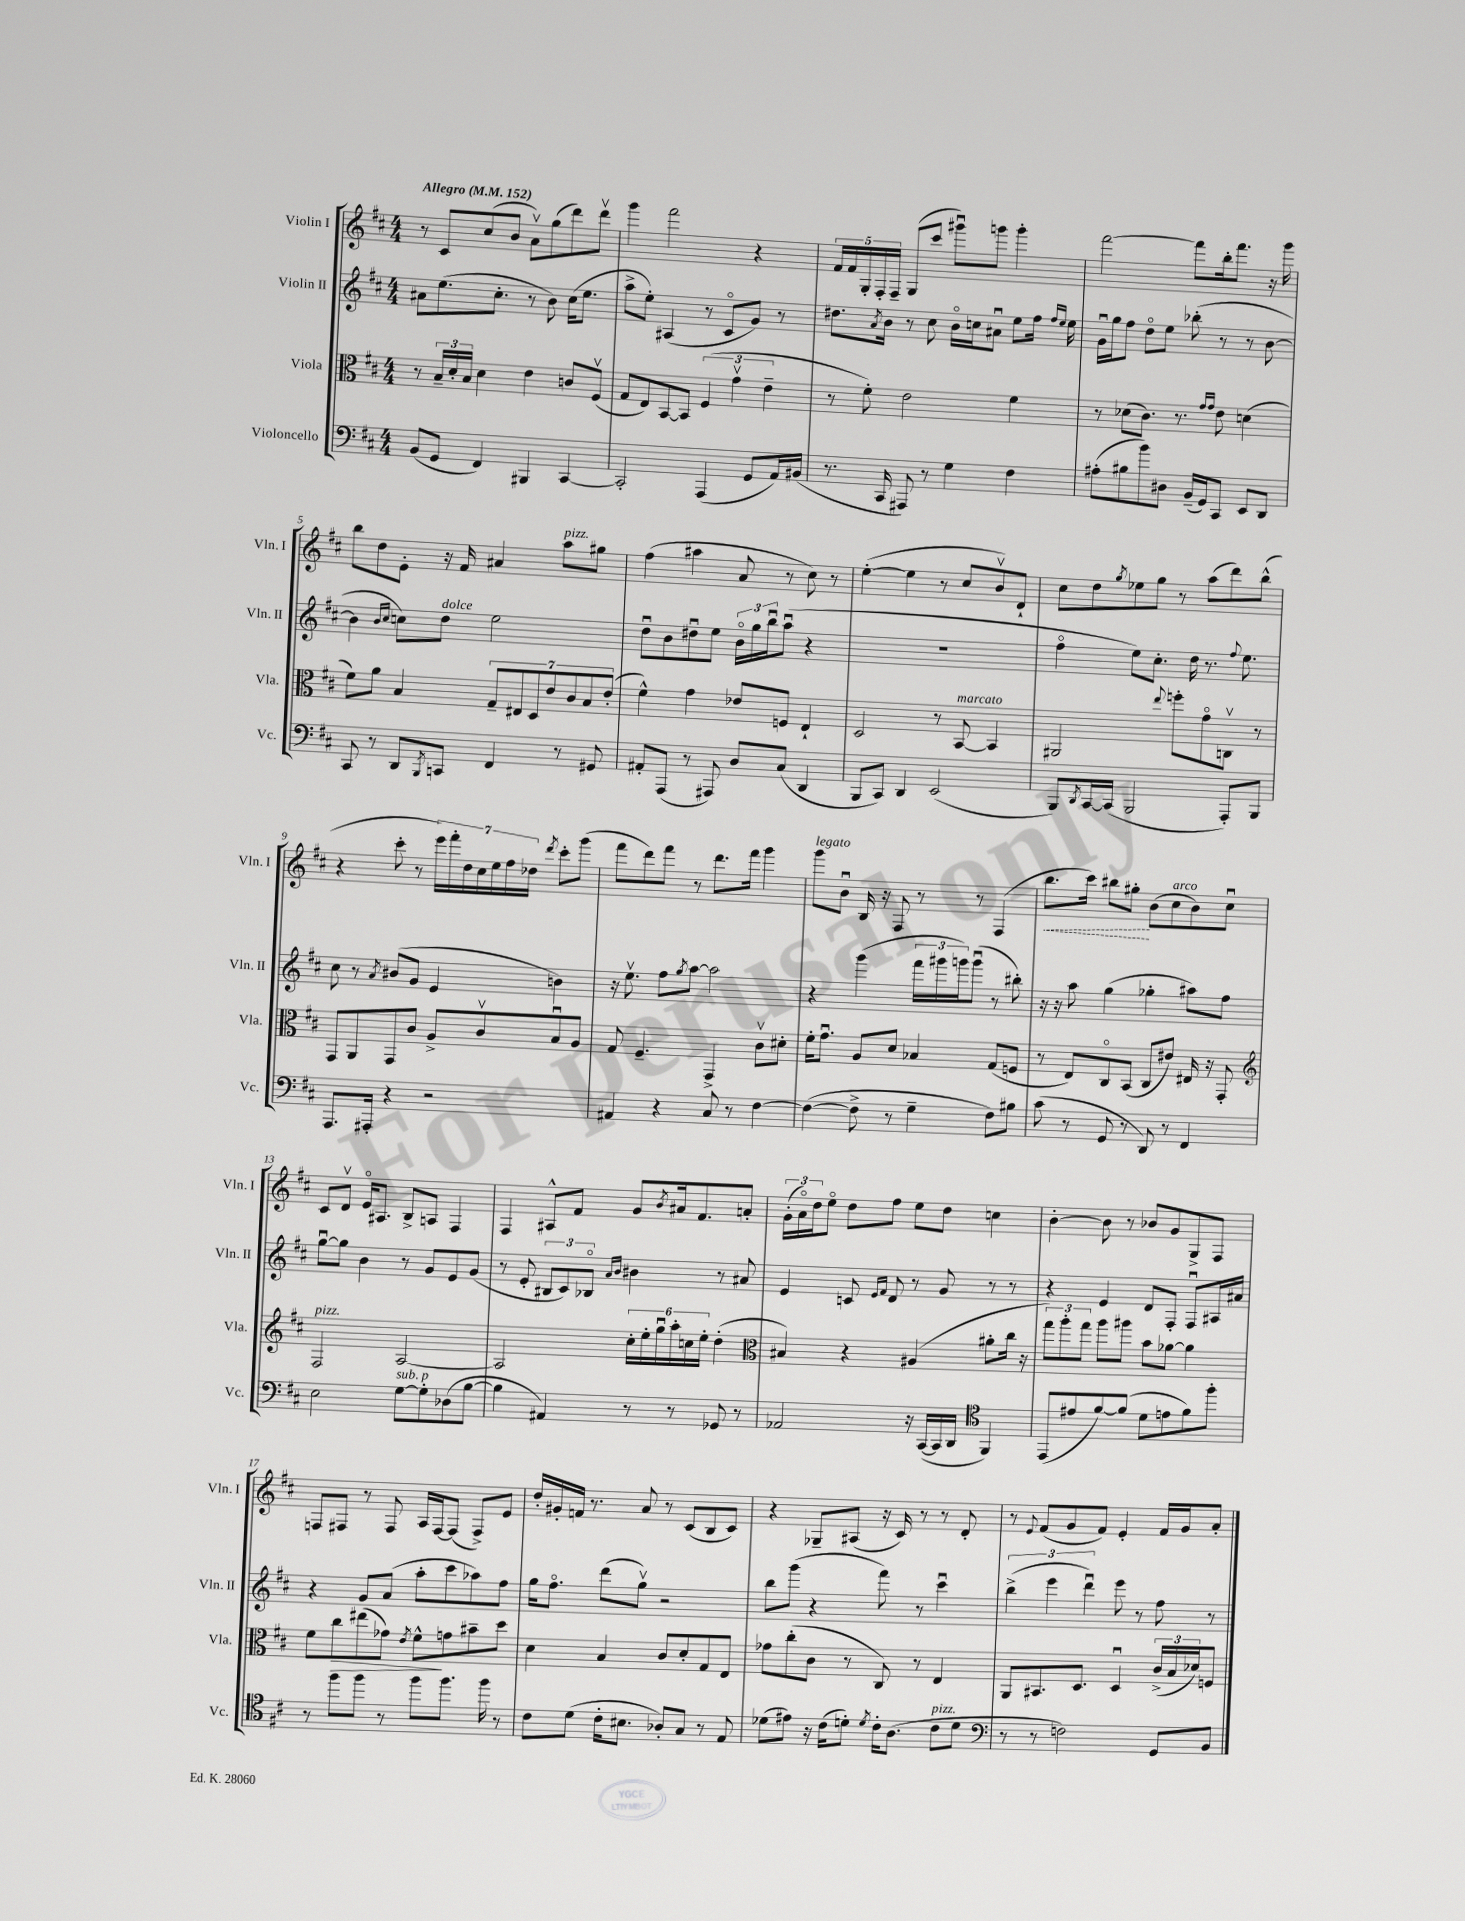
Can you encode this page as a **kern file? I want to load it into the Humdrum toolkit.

**kern	**kern	**kern	**kern
*staff4	*staff3	*staff2	*staff1
*clefF4	*clefC3	*clefG2	*clefG2
*k[f#c#]	*k[f#c#]	*k[f#c#]	*k[f#c#]
*M4/4	*M4/4	*M4/4	*M4/4
*MM152	*MM152	*MM152	*MM152
(8BB	8r	8a#	8r
8GG	24B~	(8.ee	8c#
.	24d'	.	.
.	24B	.	.
4FF#)	4d	.	(8cc#
.	.	8.cc#'	.
.	.	.	8b
4BBB#	4e	8r	8av)
.	.	8b)	(8gg
[4CC#	8c	(16cc#	8ddd)
.	.	8.ee	.
.	(8F#v	.	8dddv
=	=	=	=
2CC#']	8G	8aa^	4ggg
.	8E)	8ee')	.
.	[8BB	(4A#	2fff#
.	8BB]	.	.
(4AAA	(6F#	8r	.
.	.	8c#o	.
.	6gv	.	.
8GG	.	8g)	4r
.	6e~	.	.
16AA)	.	8r	.
(16BB#	.	.	.
=	=	=	=
8.r	8r	8.dd#	20f#
.	.	.	20f#
.	.	.	20G'
.	8f#')	.	.
.	.	.	20F#'
.	.	8qa	.
16CC#	.	16b	.
.	.	.	20F#~
8AAA#)	2e	8r	(8G
8r	.	8cc#	8ccc#
4G	.	16bo	8ggg#u)
.	.	16cc	.
.	.	8a#u	8ggg
4F#	4f#	8ee	4ggg'
.	.	16ff#	.
.	.	16qqff#	.
.	.	16qqee	.
.	.	16ee	.
=	=	=	=
(8A#'	8r	16gu	[2fff#
.	.	16gg	.
8B#	(8d-	8ff#	.
8b)	8.c#)	8ddo	.
8D#	.	8ee	.
.	8.r	.	.
(16BB~	.	(8bb-'	8fff#]
16GG)	.	.	.
.	16qqg	.	.
.	16qqg	.	.
8CC#	8e	8r	16bb'
.	.	.	8.fff#
8EE	(4d	8r	.
8DD	.	[8b	16r
.	.	.	16ggg
=	=	=	=
8CC#	8f#)	4b]	8bb
8r	8a	.	8dd
.	.	16qqb	.
.	.	16qqcc#	.
8DD	4B	8cc)	8e'
8qBBB	.	.	.
8CC	.	8dd	16r
.	.	.	16f#
4FF#	14G~	2ee	4a#
.	14E#	.	.
.	14D	.	.
.	14e	.	.
8r	.	.	8aa
.	14c#	.	.
.	14B	.	.
8GG#	.	.	8gg#
.	(14e'	.	.
=	=	=	=
8AA#'	4f#^^)	8ddu	(4ff#
(8AAA	.	8b	.
8r	4g	8dd#u	4aa#
8AAA#)	.	8ee	.
8D	8e-	24bo	8a
.	.	24gg	.
.	.	24bbu	.
(8C#	8F	(8aau	8r
4DD	4E`	4r	8cc#)
.	.	.	8r
=	=	=	=
8BBB	2D	1r	([4ee'
8CC#)	.	.	.
4DD	.	.	4ee]
(2EE	8r	.	8r
.	[8BB	.	8cc#
.	4BB]	.	8bv)
.	.	.	8d`
=	=	=	=
8BBB)	2AA#	4ff#o	8cc#
8qDD	.	.	.
[16CC#	.	.	8dd
(16CC#]	.	.	.
.	.	.	8qgg
2BBB	.	8ee)	8ee-
.	.	8.cc#'	8gg
.	8qqee	.	.
.	8ff'	.	8r
.	.	16dd	.
.	8go	8.r	(8aa
8AAA')	8Cv	.	8ddd)
.	.	8qqff#	.
.	.	8.ee	.
8BBB	8r	.	(8bb^^
=	=	=	=
8.AAA	8GG	8cc#	4r
.	8AA	8r	.
16AAA#'	.	.	.
.	.	8qa	.
4r	8GG	(8b#	8ccc#'
.	8c#	8g	8r
2r	8A^	4e	28eee)
.	.	.	28fff#'
.	.	.	28dd
.	.	.	28cc#
.	8c#v	.	.
.	.	.	28ee
.	.	.	28ff#
.	.	.	28dd-
.	.	.	8qddd
.	8Bu	4b)	8ccc#'
.	8A	.	(8ggg
=	=	=	=
4AA#	8G	16r	8fff#
.	.	8.eev	.
.	4.F#~	.	8ddd)
4r	.	8ff#	8fff#
.	.	8qgg	.
.	.	[8aa	8r
8C#	4GG^	2aa]	8.ddd
8r	.	.	.
.	.	.	16fff#
[4F#	8c#v	.	4ggg
.	8d#'	.	.
=	=	=	=
(4F#_	16f#'	4r	8ggg
.	8.gu	.	.
.	.	.	8bu
8F#^]	8A	(4ggg	16B
.	.	.	16r
8r	8d	.	8F#
4G~	4B-	24fff#	8r
.	.	24ggg#	.
.	.	24ggg)	.
.	.	(8gggu	8r
8F#)	(8G	8r	(4F#
8B#	8F	8bb#')	.
=	=	=	=
(8c#	8r	16r	8.bb
.	.	16r	.
8r	8E)	8aa	.
.	.	.	16ccc#)
8GG	8C#o	(4gg	8bb#
8r	(8BB	.	8gg#'
8DD)	8C#	4gg-'	(8b
8r	8e#)	.	8cc#
4FF#	16E#	8aa#)	8b)
.	16r	.	.
.	8GG'	8ff#	8cc#u
=	=	=	=
*	*clefG2	*	*
2E	2F#	[8ggu	8c#
.	.	8gg]	8dv
.	.	4b	16eo
.	.	.	8.A#
[8G	[2A	8r	8B^
8G']	.	8g	8A
(8D-	.	8e	4F#
[8B	.	(8g	.
=	=	=	=
4B]	2A]	8r	4F#
.	.	8e'	.
4AA#)	.	12B#	8A#^^
.	.	12c#)	.
.	.	.	8f#
.	.	12B-o	.
.	.	16qqa	.
.	.	16qqb	.
8r	24cc#'	4b#	8g
.	24ee'	.	.
.	24ggu	.	.
.	.	.	8qb
8r	24aa'	.	16a#
.	24cc	.	.
.	.	.	8.f#
.	24ee'	.	.
8GG-	(4dd'	8r	.
8r	.	8a#	8a'
=	=	=	=
*	*clefC3	*	*
2AA-	4B#)	4e	(24g'
.	.	.	24ao)
.	.	.	24dd
.	.	.	8eeo
.	4r	8c	8dd
.	.	16qqe	.
.	.	16qqf#	.
.	.	8d	8ff#
16r	(4A#	8r	8ee
([16CC#	.	.	.
16CC#]	.	8g	8dd
16DD	.	.	.
*clefC4	*	*	*
4FF#)	8a#'	8r	4cc
.	16cc#	8r	.
.	16r	.	.
=	=	=	=
(8EE	12gg)	4r	[4b'
.	12aa'	.	.
8e#	.	.	.
.	12gg	.	.
[8f#)	8aa	4e	8b]
(8f#]	8aa#	.	8r
8d	8b	8d	8b-
8e	[8a-	8F#'	8g
8f#)	4a-]	8F#u	8G^
8ff#'	.	16A#	8F#
.	.	16a#	.
=	=	=	=
8r	8f#	4r	8F
8ff#	8cc#	.	8F#
8ff#	(8ee#	8g	8r
8r	8g-)	(8a	8F#
.	8qe	.	.
8ff#	8f#^^	8aa'	16A
.	.	.	[16F#
8.ff#	8g	8ccc#	(8F#]
.	8b#~	8aa-)	8F#^)
16ff#	.	.	.
8r	8dd	8ff#	8e
=	=	=	=
8c#	4d	16gg	16dd'
.	.	8.ff#o	16g#'
(8d	.	.	16f
.	.	.	8.r
16c#'	4B	(8ddd	.
8.B#	.	.	.
.	.	8ggv)	8a
8A-')	8c#	2r	8r
8G	8d'	.	(8c#
8r	8G	.	8B
8E	8E	.	8c#)
=	=	=	=
(8d-	8g-	8bb	4r
8e#)	(8cc#'	(8ggg	.
16r	8c#	4r	8G-~
(16c#	.	.	.
8d')	8r	.	(8A#
8qd	.	.	.
16c#'	8C#)	8fff#)	16r
(8.A	.	.	16c#)
.	8r	8r	8r
8c#	4E	4ccc#u	8r
8d	.	.	8d'
=	=	=	=
*clefF4	*	*	*
8r	8AA	(6bb^	8r
.	.	.	8qqe
8r	8.BB#	.	(8f#
.	.	6eee	.
2F)	.	.	8g
.	8.D	.	.
.	.	6dddu)	.
.	.	.	8f#)
.	4Du	8eee	4e'
.	.	8r	.
8GG	(24c#^	8ff#	16f#
.	24B	.	.
.	.	.	16g
.	24d-)	.	.
8BB	8F	8r	8a'
==	==	==	==
*-	*-	*-	*-
